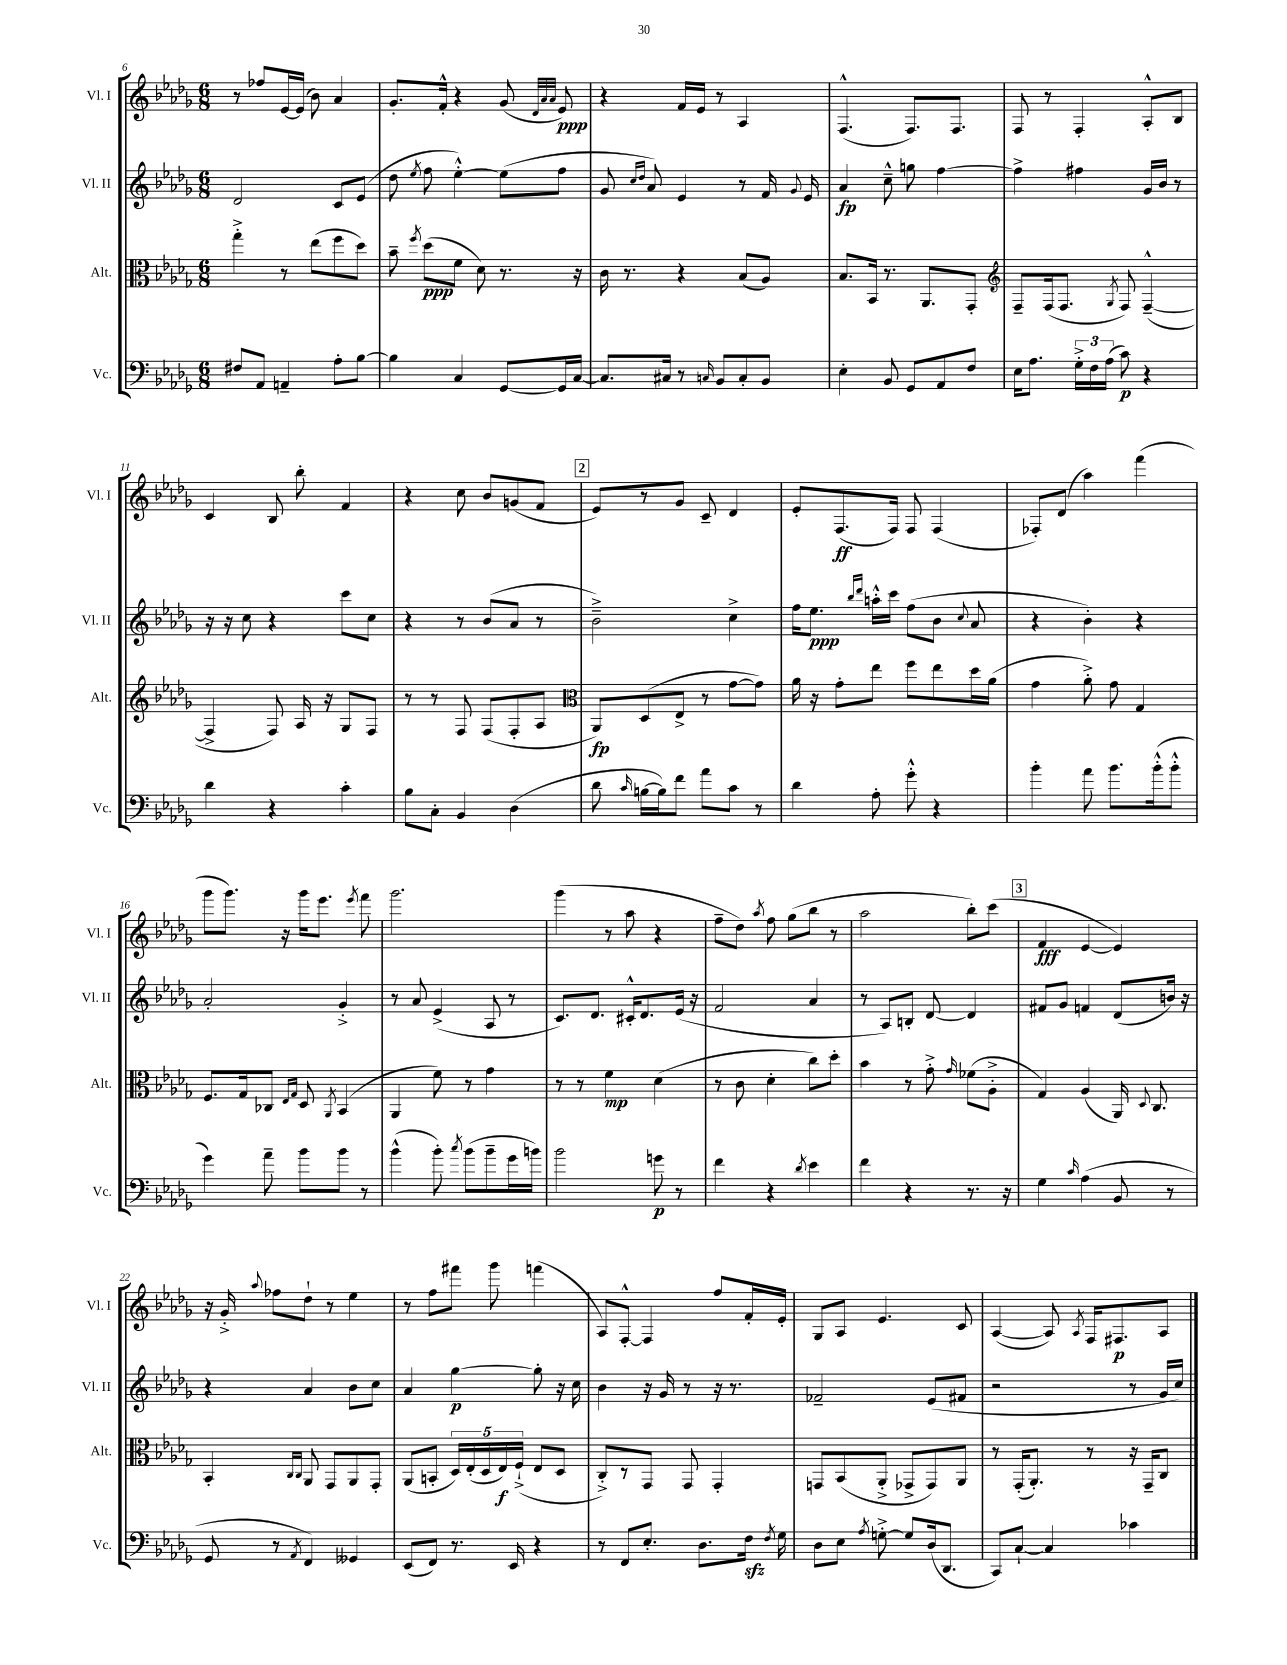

**kern	**dynam	**kern	**dynam	**kern	**dynam	**kern	**dynam
*part4	*part4	*part3	*part3	*part2	*part2	*part1	*part1
*staff4	*staff4	*staff3	*staff3	*staff2	*staff2	*staff1	*staff1
*I"Vc.	*	*I"Alt.	*	*I"Vl. II	*	*I"Vl. I	*
*I'Vc.	*	*I'Alt.	*	*I'Vl. II	*	*I'Vl. I	*
*clefF4	*	*clefC3	*	*clefG2	*	*clefG2	*
*k[b-e-a-d-g-]	*	*k[b-e-a-d-g-]	*	*k[b-e-a-d-g-]	*	*k[b-e-a-d-g-]	*
*M6/8	*	*M6/8	*	*M6/8	*	*M6/8	*
=6	=6	=6	=6	=6	=6	=6	=6
8F#X/L	.	4gg-'^\	.	2d-/	.	8r	.
8AA-/J	.	.	.	.	.	8ff-X/L	.
4AAn~/	.	8r	.	.	.	[16e-/L	.
.	.	.	.	.	.	(16e-/JJ]	.
.	.	(8ee-\L	.	.	.	8b-\)	.
8A-'\L	.	8ff\	.	8c/L	.	4a-/	.
[8B-\J	.	8dd-\J)	.	(8e-/J	.	.	.
=7	=7	=7	=7	=7	=7	=7	=7
4B-\]	.	8b-~\	.	8dd-\	.	8.g-'/L	.
.	.	8qff/	.	8qee-/	.	.	.
.	.	(8dd-\L	ppp	8ff\	.	.	.
.	.	.	.	.	.	16f'^^/Jk	.
4C/	.	8f\J	.	[4ee-'^^\)	.	4r	.
.	.	8d-\)	.	.	.	.	.
[8GG-/L	.	8.r	.	(8ee-\L]	.	(8g-/	.
.	.	.	.	.	.	32qqd-/LLL	.
.	.	.	.	.	.	32qqa-/	.
.	.	.	.	.	.	32qqa-/JJJ	.
16GG-/L]	.	.	.	8ff\J	.	8e-/)	ppp
[16C/JJ	.	16r	.	.	.	.	.
=8	=8	=8	=8	=8	=8	=8	=8
8.C/L]	.	16c\	.	8g-/	.	4r	.
.	.	8.r	.	.	.	.	.
.	.	.	.	16qqcc/LL	.	.	.
.	.	.	.	16qqdd-/JJ	.	.	.
.	.	.	.	8a-/)	.	.	.
16C#X/Jk	.	.	.	.	.	.	.
8r	.	4r	.	4e-/	.	16f/LL	.
.	.	.	.	.	.	16e-/JJ	.
16qqCn/	.	.	.	.	.	.	.
8BB-/L	.	.	.	.	.	8r	.
8C'/	.	(8B-/L	.	8r	.	4A-/	.
8BB-/J	.	8A-/J)	.	16f/	.	.	.
.	.	.	.	8qqg-/	.	.	.
.	.	.	.	16e-/	.	.	.
=9	=9	=9	=9	=9	=9	=9	=9
4E-'\	.	8.B-/L	.	4a-/	fp	(4.F^^/	.
.	.	16BB-/Jk	.	.	.	.	.
8BB-/	.	8.r	.	8cc~^^\	.	.	.
8GG-/L	.	.	.	8ggn\	.	8.F/L)	.
.	.	8.AA-/L	.	.	.	.	.
8AA-/	.	.	.	[4ff\	.	.	.
.	.	.	.	.	.	8.F/J	.
8F/J	.	8GG-'/J	.	.	.	.	.
=10	=10	=10	=10	=10	=10	=10	=10
*	*	*clefG2	*	*	*	*	*
16E-\KL	.	8F~/L	.	4ff^\]	.	8F/	.
8.A-\J	.	.	.	.	.	.	.
.	.	(16F/k	.	.	.	8r	.
.	.	8.F/J	.	.	.	.	.
24G-'^\LL	.	.	.	4ff#X\	.	4F'/	.
24F\	.	.	.	.	.	.	.
(24A-\JJ	.	.	.	.	.	.	.
.	.	8qG-/	.	.	.	.	.
8c\)	p	8F/)	.	.	.	.	.
4r	.	([4F~^^/	.	16g-/LL	.	8A-'^^/L	.
.	.	.	.	16b-/JJ	.	.	.
.	.	.	.	8r	.	8B-/J	.
!!LO:LB:g=z
=11	=11	=11	=11	=11	=11	=11	=11
4d-\	.	4F^/]	.	16r	.	4c/	.
.	.	.	.	16r	.	.	.
.	.	.	.	8cc\	.	.	.
4r	.	8F/)	.	4r	.	8B-/	.
.	.	16A-/	.	.	.	8bb-'\	.
.	.	16r	.	.	.	.	.
4c'\	.	8G-/L	.	8ccc\L	.	4f/	.
.	.	8F/J	.	8cc\J	.	.	.
=12	=12	=12	=12	=12	=12	=12	=12
8B-\L	.	8r	.	4r	.	4r	.
8C'\J	.	8r	.	.	.	.	.
4BB-/	.	8F/	.	8r	.	8cc\	.
.	.	(8F/L	.	(8b-/L	.	8b-/L	.
(4D-\	.	8F'/	.	8a-/J	.	(8gn/	.
.	.	8A-/J	.	8r	.	8f/J	.
!!LO:REH:place=s1:t=2
=13	=13	=13	=13	=13	=13	=13	=13
*	*	*clefC3	*	*	*	*	*
8d-\	.	8AA-/L)	fp	2b-~^\)	.	8e-/L)	.
16qqc/	.	.	.	.	.	.	.
[16Bn\LL	.	(8D-/	.	.	.	8r	.
16B\J])	.	.	.	.	.	.	.
8f\J	.	8E-^/J	.	.	.	8g-/J	.
8a-\L	.	8r	.	.	.	8c~/	.
8c\J	.	[8g-\L	.	4cc^\	.	4d-/	.
8r	.	8g-\J])	.	.	.	.	.
=14	=14	=14	=14	=14	=14	=14	=14
4d-\	.	16a-\	.	16ff\KL	.	8e-'/L	.
.	.	16r	.	8.ee-\J	ppp	.	.
.	.	8g-'\L	.	.	.	(8.F/	ff
.	.	.	.	16qqbb-/LL	.	.	.
.	.	.	.	16qqddd-/JJ	.	.	.
8A-'\	.	8ee-\J	.	16aan'^^\LL	.	.	.
.	.	.	.	16ccc\JJ	.	16F/Jk)	.
8g-'^^\	.	8ff\L	.	(8ff\L	.	8F/	.
4r	.	8ee-\	.	8b-\J	.	(4F/	.
.	.	.	.	8qqcc/	.	.	.
.	.	16dd-\L	.	8a-/	.	.	.
.	.	(16a-\JJ	.	.	.	.	.
=15	=15	=15	=15	=15	=15	=15	=15
4b-'\	.	4g-\	.	4r	.	8F-X'/L)	.
.	.	.	.	.	.	(8d-/J	.
8a-\	.	8a-'^\)	.	4b-'\)	.	4aa-\)	.
8.b-\L	.	8g-\	.	.	.	.	.
.	.	4G-/	.	4r	.	(4fff\	.
(16b-'^^\k	.	.	.	.	.	.	.
8b-'^^\J	.	.	.	.	.	.	.
!!LO:LB:g=z
=16	=16	=16	=16	=16	=16	=16	=16
4g-\)	.	8.F/L	.	2a-'/	.	8ggg-\L	.
.	.	.	.	.	.	8.ggg-\J)	.
.	.	16G-/k	.	.	.	.	.
8a-~\	.	8C-X/J	.	.	.	.	.
.	.	.	.	.	.	16r	.
.	.	16qqE-/LL	.	.	.	.	.
.	.	16qqG-/JJ	.	.	.	.	.
8b-\L	.	8D-/	.	.	.	16ggg-\KL	.
.	.	.	.	.	.	8.eee-\J	.
.	.	8qAA-/	.	.	.	.	.
8b-\J	.	(4BB-/	.	4g-'^/	.	.	.
.	.	.	.	.	.	8qeee-/	.
8r	.	.	.	.	.	8fff\	.
=17	=17	=17	=17	=17	=17	=17	=17
(4b-^^\	.	4AA-/	.	8r	.	2.ggg-\	.
.	.	.	.	8a-/	.	.	.
8b-'\)	.	8f\)	.	(4e-^/	.	.	.
8qcc/	.	.	.	.	.	.	.
(8b-\L	.	8r	.	.	.	.	.
8b-~\	.	4g-\	.	8A-/	.	.	.
16g-\L	.	.	.	8r	.	.	.
16bn\JJ)	.	.	.	.	.	.	.
=18	=18	=18	=18	=18	=18	=18	=18
2b-\	.	8r	.	8.c/L)	.	(4ggg-\	.
.	.	8r	.	.	.	.	.
.	.	.	.	8.d-/J	.	.	.
.	.	4f\	mp	.	.	8r	.
.	.	.	.	16c#X'^^/KL	.	8aa-\	.
.	.	.	.	8.d-/	.	.	.
8gn\	p	(4d-\	.	.	.	4r	.
8r	.	.	.	(16e-/Jk	.	.	.
.	.	.	.	16r	.	.	.
=19	=19	=19	=19	=19	=19	=19	=19
4f\	.	8r	.	2f/	.	8ff~\L	.
.	.	8c\	.	.	.	8dd-\J)	.
.	.	.	.	.	.	8qaa-/	.
4r	.	4d-'\	.	.	.	8ff\	.
.	.	.	.	.	.	(8gg-\L	.
8qd-/	.	.	.	.	.	.	.
4e-\	.	8cc\L)	.	4a-/	.	8bb-\J	.
.	.	8dd-'\J	.	.	.	8r	.
=20	=20	=20	=20	=20	=20	=20	=20
4f\	.	4b-\	.	8r	.	2aa-\	.
.	.	.	.	8A-/L)	.	.	.
4r	.	8r	.	8Bn'/J	.	.	.
.	.	8g-'^\	.	[8d-/	.	.	.
.	.	16qqg-/	.	.	.	.	.
8.r	.	(8f-X\L	.	4d-/]	.	8bb-'\L)	.
.	.	8A-'^\J	.	.	.	(8ccc\J	.
16r	.	.	.	.	.	.	.
!!LO:REH:place=s1:t=3
=21	=21	=21	=21	=21	=21	=21	=21
4G-\	.	4G-/)	.	8f#X/L	.	4f/	fff
.	.	.	.	8g-/J	.	.	.
16qqc/	.	.	.	.	.	.	.
(4A-\	.	(4A-/	.	4fn/	.	[4e-/	.
8BB-/	.	16AA-/)	.	(8d-/L	.	4e-/])	.
.	.	8qqD-/	.	.	.	.	.
.	.	8.C/	.	.	.	.	.
8r	.	.	.	16bn/Jk)	.	.	.
.	.	.	.	16r	.	.	.
!!LO:LB:g=z
=22	=22	=22	=22	=22	=22	=22	=22
8GG-/	.	4BB-'/	.	4r	.	16r	.
.	.	.	.	.	.	16g-'^/	.
.	.	.	.	.	.	8qqaa-/	.
8r	.	.	.	.	.	8ff-X\L	.
.	.	16qqC/LL	.	.	.	.	.
8qAA-/	.	16qqC/JJ	.	.	.	.	.
4FF/)	.	8AA-/	.	4a-/	.	8dd-`\J	.
.	.	8GG-/L	.	.	.	8r	.
4GG--X/	.	8AA-/	.	8b-\L	.	4ee-\	.
.	.	8GG-'/J	.	8cc\J	.	.	.
=23	=23	=23	=23	=23	=23	=23	=23
(8EE-/L	.	(8AA-/L	.	4a-/	.	8r	.
8FF/J)	.	8BBn'/J	.	.	.	8ff\L	.
8.r	.	20D-/LL)	.	[4gg-\	p	8fff#X\J	.
.	.	(20E-'/	.	.	.	.	.
.	.	20D-/	.	.	.	.	.
.	.	.	.	.	.	8ggg-\	.
.	.	20E-/)	f	.	.	.	.
16EE-/	.	.	.	.	.	.	.
.	.	(20F`^/JJ	.	.	.	.	.
4r	.	8E-/L	.	8gg-'\]	.	(4fffn\	.
.	.	8D-/J	.	16r	.	.	.
.	.	.	.	16cc\	.	.	.
=24	=24	=24	=24	=24	=24	=24	=24
8r	.	8C'^/L)	.	4b-\	.	8A-/L)	.
8FF/L	.	8r	.	.	.	[8F'^^/J	.
8.E-'/J	.	8GG-/J	.	16r	.	4F/]	.
.	.	.	.	16g-/	.	.	.
.	.	8GG-/	.	8r	.	.	.
8.D-\L	.	.	.	.	.	.	.
.	.	4GG-'/	.	16r	.	8ff/L	.
.	.	.	.	8.r	.	.	.
16Fzz\Jk	.	.	.	.	.	16f'/L	.
8qF/	.	.	.	.	.	.	.
16G-\	.	.	.	.	.	16e-'/JJ	.
=25	=25	=25	=25	=25	=25	=25	=25
8D-\L	.	8GGn/L	.	2f-X~/	.	8G-/L	.
8E-\J	.	(8BB-/	.	.	.	8A-/J	.
8qA-/	.	.	.	.	.	.	.
[8Gn'^\	.	8AA-'^/J	.	.	.	4.e-/	.
8G/L]	.	8GG-X^/L	.	.	.	.	.
(16D-/k	.	8GG-/)	.	(8e-/L	.	.	.
8.DD-/J	.	.	.	.	.	.	.
.	.	8AA-/J	.	8f#X/J	.	8c/	.
=26	=26	=26	=26	=26	=26	=26	=26
8CC/L)	.	8r	.	2r	.	([4A-/	.
[8C`/J	.	(16GG-'/KL	.	.	.	.	.
.	.	8.AA-'/J)	.	.	.	.	.
4C/]	.	.	.	.	.	8A-/])	.
.	.	.	.	.	.	8qA-/	.
.	.	8r	.	.	.	16F/KL	.
.	.	.	.	.	.	8.F#X/	p
4c-X\	.	16r	.	8r	.	.	.
.	.	16GG-~/KL	.	.	.	.	.
.	.	8C/J	.	16g-/LL	.	8A-/J	.
.	.	.	.	16cc/JJ)	.	.	.
==	==	==	==	==	==	==	==
*-	*-	*-	*-	*-	*-	*-	*-
